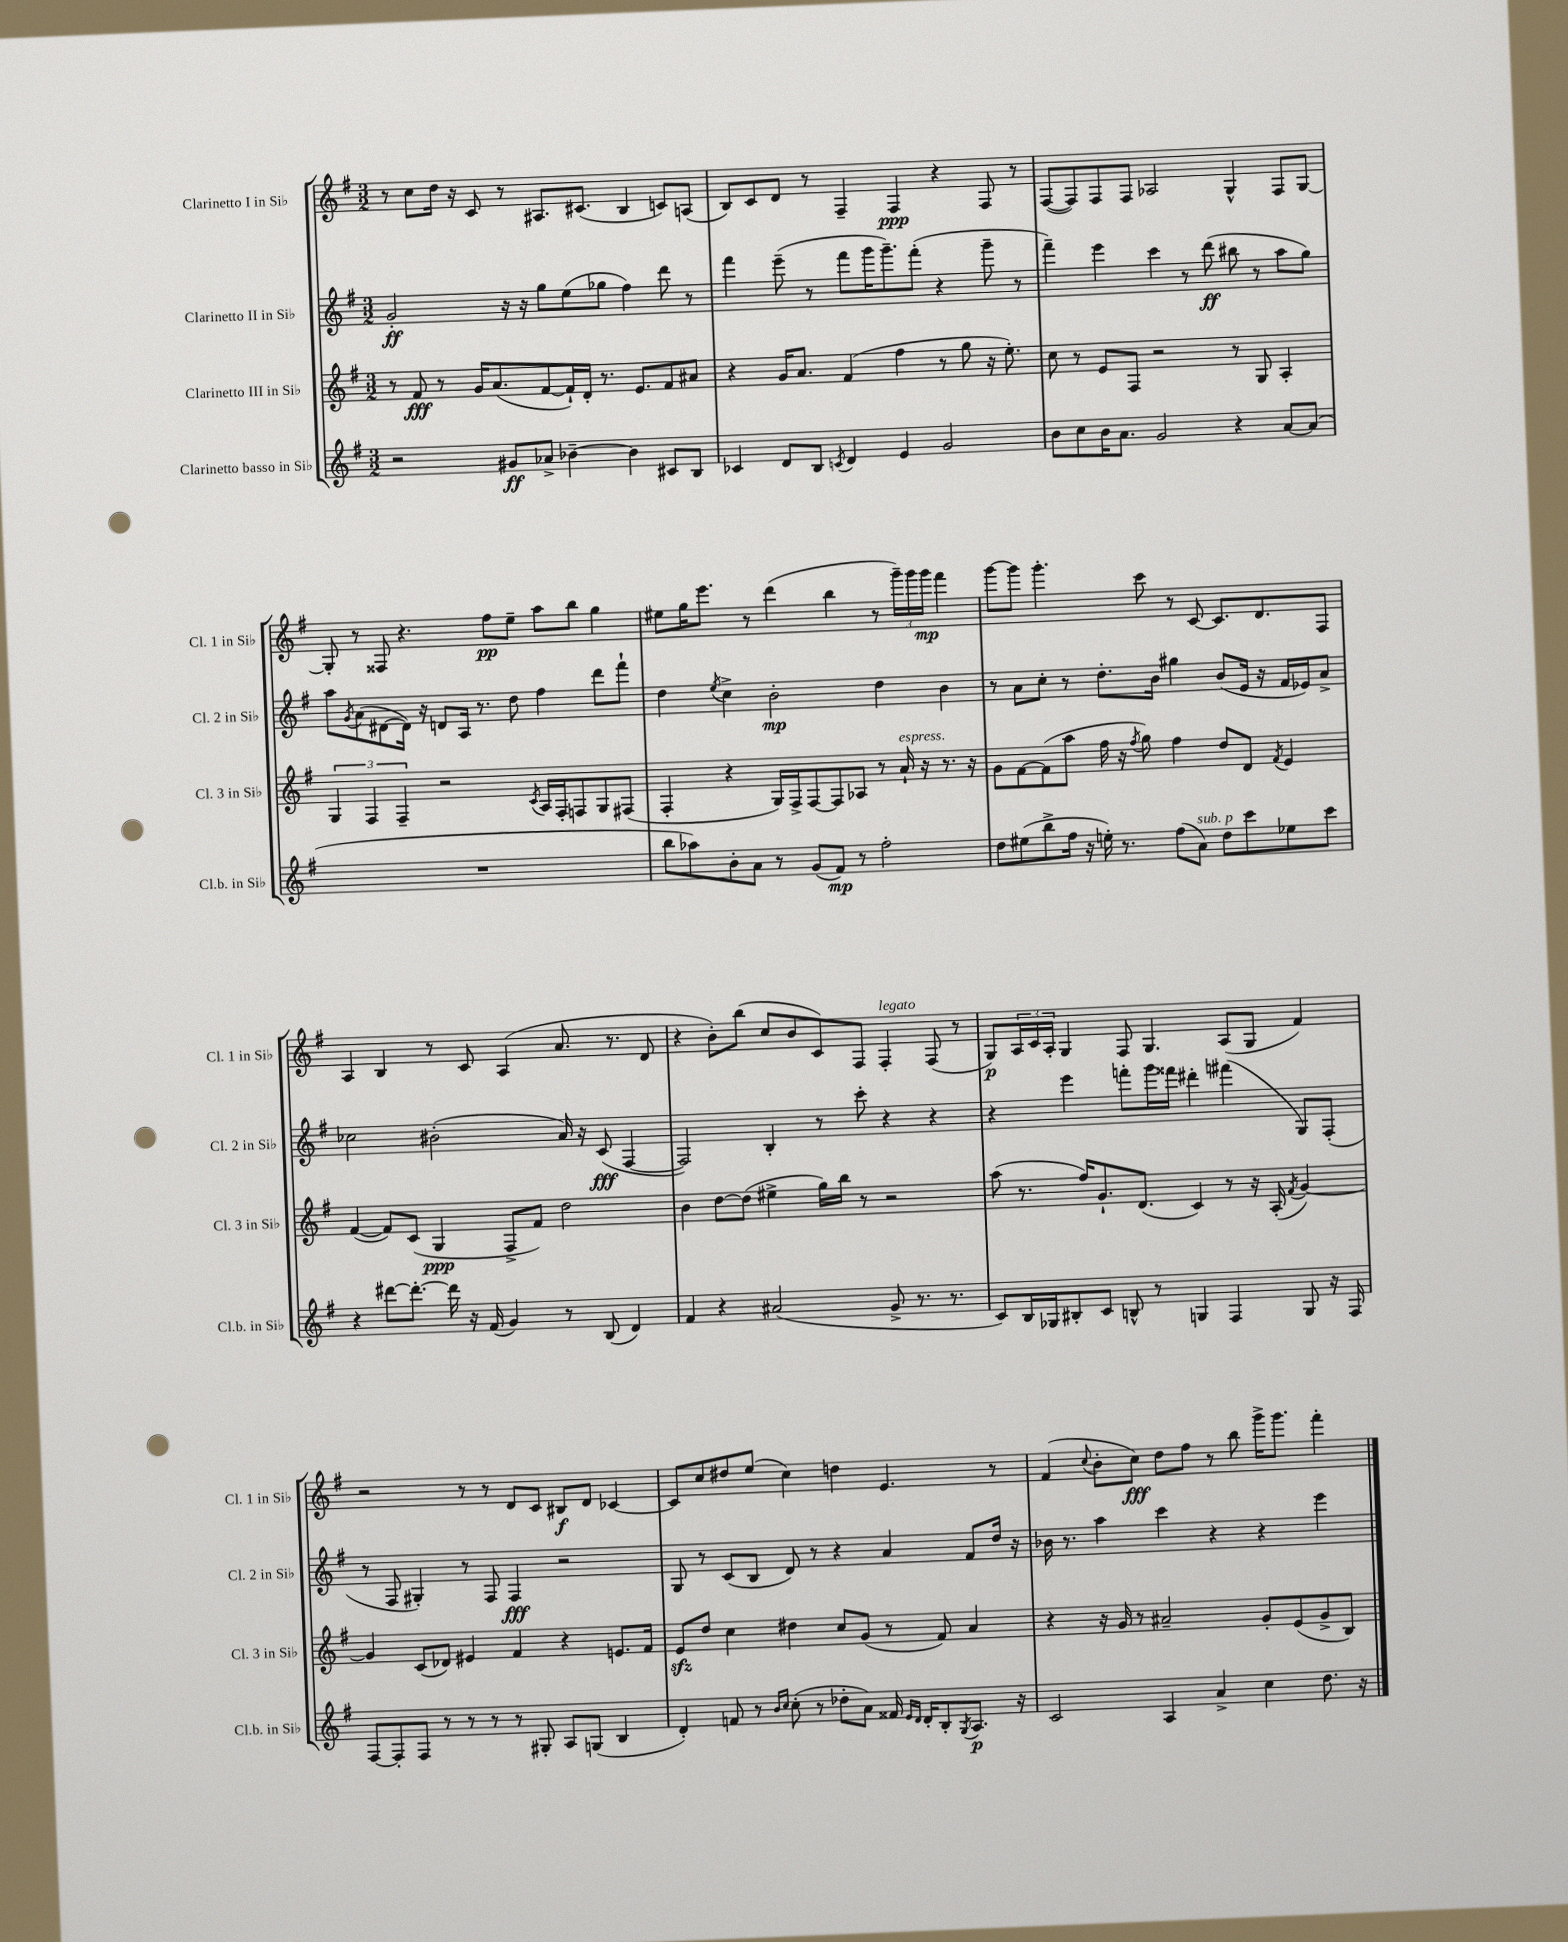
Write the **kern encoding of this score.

**kern	**dynam	**kern	**dynam	**kern	**dynam	**kern	**dynam
*part4	*part4	*part3	*part3	*part2	*part2	*part1	*part1
*staff4	*staff4	*staff3	*staff3	*staff2	*staff2	*staff1	*staff1
*I"Clarinetto basso in Si♭	*	*I"Clarinetto III in Si♭	*	*I"Clarinetto II in Si♭	*	*I"Clarinetto I in Si♭	*
*I'Cl.b. in Si♭	*	*I'Cl. 3 in Si♭	*	*I'Cl. 2 in Si♭	*	*I'Cl. 1 in Si♭	*
*clefG2	*	*clefG2	*	*clefG2	*	*clefG2	*
*k[f#]	*	*k[f#]	*	*k[f#]	*	*k[f#]	*
*M3/2	*	*M3/2	*	*M3/2	*	*M3/2	*
=1	=1	=1	=1	=1	=1	=1	=1
2r	.	8r	.	2g'/	ff	8r	.
.	.	8f#/	fff	.	.	8cc\L	.
.	.	8r	.	.	.	16dd\Jk	.
.	.	.	.	.	.	16r	.
.	.	16g/KL	.	.	.	8c/	.
.	.	(8.a/	.	.	.	.	.
8g#X/L	ff	.	.	16r	.	8r	.
.	.	.	.	16r	.	.	.
8a-X^/J	.	[8f#/	.	8gg\L	.	8.A#X/L	.
[4b-X~\	.	16f#`/L])	.	(8ee\	.	.	.
.	.	16d'/JJ	.	.	.	(8.c#X/J	.
.	.	8.r	.	8gg-X\J	.	.	.
4b-\]	.	.	.	4ff#\)	.	4B/	.
.	.	8.e/L	.	.	.	.	.
8c#X/L	.	8f#/	.	8ddd\	.	8cn/L)	.
8B/J	.	8a#X/J	.	8r	.	(8An/J	.
=2	=2	=2	=2	=2	=2	=2	=2
4c-X/	.	4r	.	4fff#\	.	8B/L)	.
.	.	.	.	.	.	8c/	.
8d/L	.	16g/KL	.	(8eee~\	.	8d/J	.
.	.	8.a/J	.	.	.	.	.
8B/J	.	.	.	8r	.	8r	.
8qcn/	.	.	.	.	.	.	.
4d/	.	(4f#/	.	8fff#\L	.	4F#~/	.
.	.	.	.	16ggg\K	.	.	.
.	.	.	.	8.ggg~\)	.	.	.
4e/	.	4ff#\	.	.	.	4F#/	ppp
.	.	.	.	(8fff#'\J	.	.	.
2g/	.	8r	.	4r	.	4r	.
.	.	8gg\	.	.	.	.	.
.	.	16r	.	8ggg~\	.	8F#/	.
.	.	8.ee'\)	.	.	.	.	.
.	.	.	.	8r	.	8r	.
=3	=3	=3	=3	=3	=3	=3	=3
8b\L	.	8cc\	.	4fff#~\)	.	([8F#/L	.
8cc\	.	8r	.	.	.	8F#/])	.
16b\K	.	8e/L	.	4eee\	.	8F#/	.
8.a\J	.	.	.	.	.	.	.
.	.	8F#/J	.	.	.	8F#/J	.
2g/	.	2r	.	4ccc\	.	2A-X/	.
.	.	.	.	8r	.	.	.
.	.	.	.	(8ddd\	ff	.	.
4r	.	8r	.	8bb#X\	.	4G^^/	.
.	.	8G/	.	8r	.	.	.
[8a/L	.	4A'/	.	8aa\L	.	8F#/L	.
(8a/J]	.	.	.	8gg\J)	.	[8G/J	.
!!LO:LB:g=z
=4	=4	=4	=4	=4	=4	=4	=4
1.r	.	6G/	.	8aa\L	.	8G'/]	.
.	.	.	.	8qg/	.	.	.
.	.	.	.	(8a\	.	8r	.
.	.	6F#/	.	.	.	.	.
.	.	.	.	[8d#X\	.	8F##X/	.
.	.	6F#~/	.	.	.	.	.
.	.	.	.	16d#\Jk])	.	4.r	.
.	.	.	.	16r	.	.	.
.	.	2r	.	8dn/L	.	.	.
.	.	.	.	16A/Jk	.	.	.
.	.	.	.	8.r	.	.	.
.	.	.	.	.	.	8ff#\L	pp
.	.	.	.	8dd\	.	8ee~\J	.
.	.	8qc/	.	.	.	.	.
.	.	16A/LL	.	4ff#\	.	8aa\L	.
.	.	16F#'/J	.	.	.	.	.
.	.	8Fn/	.	.	.	8bb\J	.
.	.	8G/	.	8ddd\L	.	4gg\	.
.	.	(8F#X/J	.	8fff#`\J	.	.	.
=5	=5	=5	=5	=5	=5	=5	=5
8bb\L	.	4F#'/	.	4dd\	.	8ee#X\L	.
8aa-X\)	.	.	.	.	.	16gg\K	.
.	.	.	.	.	.	8.eee\J	.
.	.	.	.	8qee/	.	.	.
8b'\	.	4r	.	4cc^\	.	.	.
8a\J	.	.	.	.	.	8r	.
8r	.	16G/LL)	.	2b'\	mp	(4ddd\	.
.	.	16F#^/J	.	.	.	.	.
(8g/L	.	[8F#/	.	.	.	.	.
8f#/J)	mp	8F#/]	.	.	.	4bb\	.
8r	.	8A-X/J	.	.	.	.	.
2ff#'\	.	8r	.	4dd\	.	8r	.
!	!	!LO:TX:a:i:t=espress.	!	!	!	!	!
.	.	16a`/	.	.	.	24ggg~\LL)	.
.	.	.	.	.	.	24ggg\	.
.	.	16r	.	.	.	.	.
.	.	.	.	.	.	24ggg\JJ	mp
.	.	8.r	.	4b\	.	4fff#\	.
.	.	16r	.	.	.	.	.
=6	=6	=6	=6	=6	=6	=6	=6
8dd\L	.	8g\L	.	8r	.	[8ggg\L	.
(8ee#X\	.	[8f#\	.	8a\L	.	8ggg\J]	.
8bb^\	.	(8f#\]	.	8cc'\J	.	4.ggg'\	.
16ff#\Jk	.	8aa\J	.	8r	.	.	.
16r	.	.	.	.	.	.	.
16een'\)	.	16ff#\	.	8.dd'\L	.	.	.
8.r	.	16r	.	.	.	.	.
.	.	8qff#/	.	.	.	.	.
.	.	8gg\)	.	.	.	8ccc\	.
.	.	.	.	16b\Jk	.	.	.
(8ff#\L	.	4ff#\	.	4gg#X\	.	8r	.
!LO:TX:a:i:t=sub. p	!	!	!	!	!	!	!
8a\J)	.	.	.	.	.	[8c/	.
8dd\L	.	8dd/L	.	(8b/L	.	8.c/L]	.
8ccc\	.	8d/J	.	16e/Jk	.	.	.
.	.	.	.	16r	.	8.d/	.
.	.	8qf#/	.	.	.	.	.
8ee-X\	.	4e/	.	16f#/LL	.	.	.
.	.	.	.	16e-X/J)	.	.	.
8ccc\J	.	.	.	8a^/J	.	8F#/J	.
!!LO:LB:g=z
=7	=7	=7	=7	=7	=7	=7	=7
4r	.	([4f#/	.	2cc-X\	.	4A/	.
[8ddd#X\L	.	8f#/L])	.	.	.	4B/	.
8.ddd#'\J_	.	(8c/J	.	.	.	.	.
.	.	4G/	ppp	(2b#X'\	.	8r	.
16ddd#\]	.	.	.	.	.	.	.
16r	.	.	.	.	.	8c/	.
(16f#/	.	.	.	.	.	.	.
4g/)	.	8F#^/L	.	.	.	(4A/	.
.	.	8f#/J)	.	.	.	.	.
8r	.	2dd\	.	16a/)	.	8.a/	.
.	.	.	.	16r	.	.	.
(8B/	.	.	.	(8c/	fff	.	.
.	.	.	.	.	.	8.r	.
4d/)	.	.	.	[4F#/	.	.	.
.	.	.	.	.	.	8d/	.
=8	=8	=8	=8	=8	=8	=8	=8
4f#/	.	4b\	.	2F#/])	.	4r	.
4r	.	[8dd\L	.	.	.	8b'\L)	.
.	.	(8dd\J]	.	.	.	(8bb\J	.
(2a#X/	.	4ee#X^\	.	4B'/	.	8cc/L	.
.	.	.	.	.	.	8b/	.
.	.	16gg\LL)	.	8r	.	8c/)	.
.	.	16bb\JJ	.	.	.	.	.
.	.	8r	.	8ccc'\	.	8F#/J	.
!	!	!	!	!	!	!LO:TX:a:i:t=legato	!
8g^/	.	2r	.	4r	.	4F#'/	.
8.r	.	.	.	.	.	.	.
.	.	.	.	4r	.	(8F#/	.
8.r	.	.	.	.	.	.	.
.	.	.	.	.	.	8r	.
=9	=9	=9	=9	=9	=9	=9	=9
8c/L)	.	(8aa\	.	4r	.	8G/L)	p
16B/L	.	8.r	.	.	.	24A/L	.
.	.	.	.	.	.	24c/	.
16G-X/J	.	.	.	.	.	.	.
.	.	.	.	.	.	24A'/JJ	.
8B#X'/	.	.	.	4eee\	.	4G/	.
.	.	16ff#/KL)	.	.	.	.	.
8c/J	.	8.g`/	.	.	.	.	.
8Bn^^/	.	.	.	8fffn'\L	.	8F#/	.
.	.	(8.d/J	.	.	.	.	.
8r	.	.	.	16ggg\L	.	4.G/	.
.	.	.	.	16fff##X\JJ	.	.	.
4Gn/	.	4c/)	.	4ddd#X'\	.	.	.
4F#/	.	8r	.	(4fff#X\	.	(8A/L	.
.	.	16r	.	.	.	8G/J	.
.	.	(16A'/	.	.	.	.	.
.	.	8qf#/	.	.	.	.	.
8G/	.	[4g/)	.	8G/L)	.	4f#/)	.
16r	.	.	.	(8F#'/J	.	.	.
16F#/	.	.	.	.	.	.	.
!!LO:LB:g=z
=10	=10	=10	=10	=10	=10	=10	=10
[8F#/L	.	4g/]	.	8r	.	2r	.
8F#'/]	.	.	.	8F#/	.	.	.
8F#/J	.	(8c/L	.	4G#X'/)	.	.	.
8r	.	8d-X/J)	.	.	.	.	.
8r	.	4e#X/	.	8r	.	8r	.
8r	.	.	.	8F#/	.	8r	.
8r	.	4f#/	.	4F#/	fff	8d/L	.
8G#X'/	.	.	.	.	.	8c/J	.
8A/L	.	4r	.	2r	.	8B#X/L	f
(8Gn/J	.	.	.	.	.	8d/J	.
4B/	.	8.en/L	.	.	.	[4c-X/	.
.	.	16f#/Jk	.	.	.	.	.
=11	=11	=11	=11	=11	=11	=11	=11
4d'/)	.	8ezz/L	.	8G/	.	8c-/L]	.
.	.	8dd/J	.	8r	.	8cc/	.
8fn/	.	4cc\	.	(8c/L	.	8dd#X/	.
8r	.	.	.	8B/J	.	(8ee/J	.
16qqb/LL	.	.	.	.	.	.	.
16qqcc/JJ	.	.	.	.	.	.	.
(8cc'\	.	4dd#X\	.	8d/)	.	4cc\)	.
8r	.	.	.	8r	.	.	.
8dd-X'\L	.	8cc/L	.	4r	.	4ddn\	.
8a\J)	.	(8g/J	.	.	.	.	.
16f##X/	.	8r	.	4a/	.	4.e/	.
16qqe/LL	.	.	.	.	.	.	.
16qqd/JJ	.	.	.	.	.	.	.
16d'/KL	.	.	.	.	.	.	.
8B'/	.	8f#/)	.	.	.	.	.
8qG/	.	.	.	.	.	.	.
8.A/J	p	4a/	.	8f#/L	.	.	.
.	.	.	.	16dd/Jk	.	8r	.
16r	.	.	.	16r	.	.	.
=12	=12	=12	=12	=12	=12	=12	=12
2c/	.	4r	.	16b-X\	.	(4f#/	.
.	.	.	.	8.r	.	.	.
.	.	.	.	.	.	8qqcc/	.
.	.	16r	.	4aa\	.	8b'\L	.
.	.	16g/	.	.	.	.	.
.	.	8r	.	.	.	8cc\J)	fff
4A/	.	2a#X~/	.	4ccc\	.	8dd\L	.
.	.	.	.	.	.	8ff#\J	.
4a^/	.	.	.	4r	.	8r	.
.	.	.	.	.	.	8bb\	.
4cc\	.	8g'/L	.	4r	.	16ggg^\KL	.
.	.	.	.	.	.	8.ggg\J	.
.	.	(8e/	.	.	.	.	.
8.dd\	.	8g^/	.	4eee\	.	4fff#'\	.
.	.	8B/J)	.	.	.	.	.
16r	.	.	.	.	.	.	.
==	==	==	==	==	==	==	==
*-	*-	*-	*-	*-	*-	*-	*-
